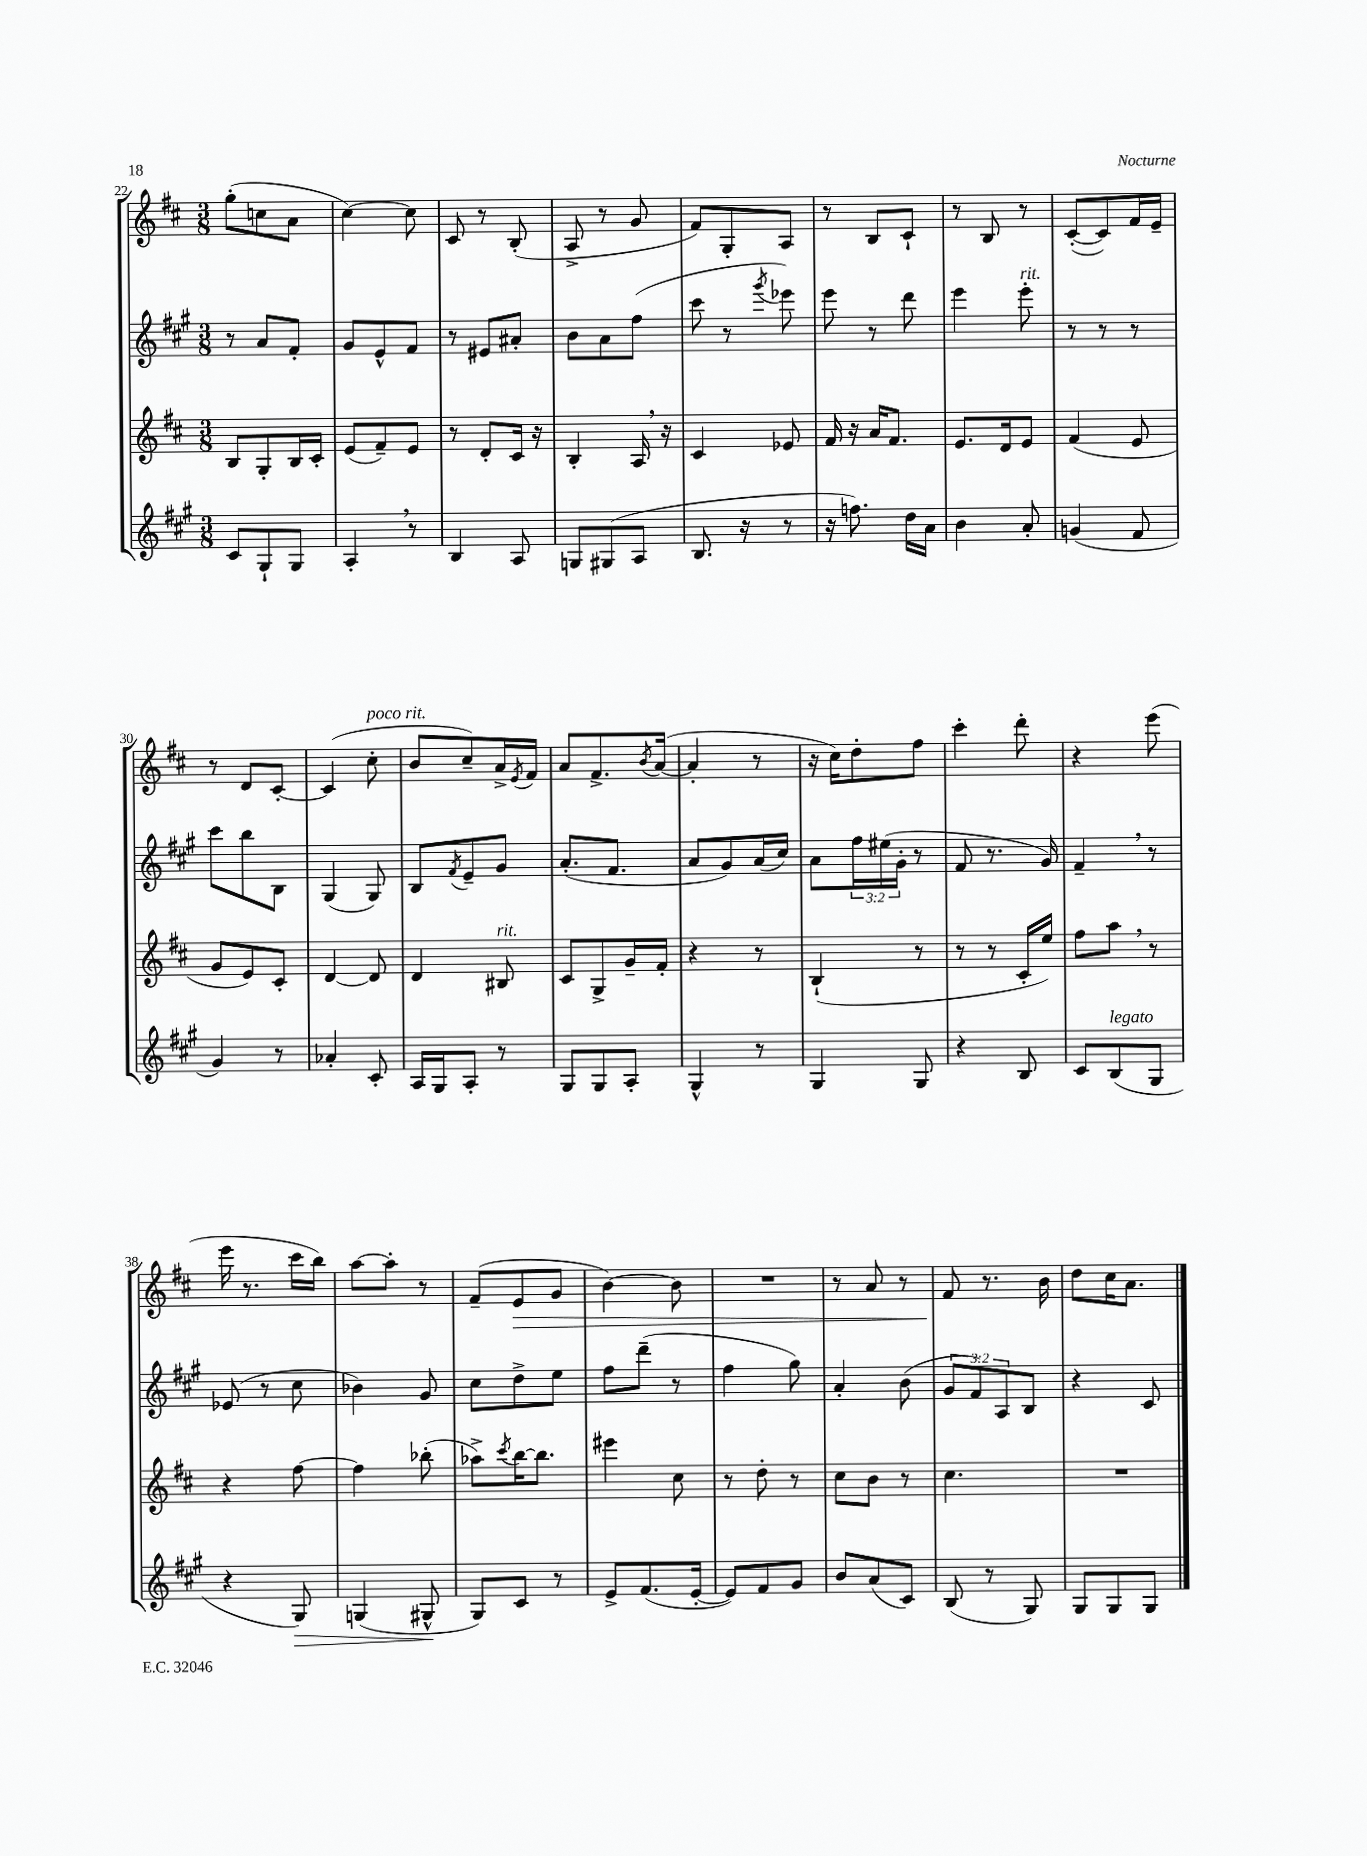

**kern	**dynam	**kern	**kern	**kern	**dynam
*part4	*part4	*part3	*part2	*part1	*part1
*staff4	*staff4	*staff3	*staff2	*staff1	*staff1
*clefG2	*	*clefG2	*clefG2	*clefG2	*
*k[f#c#g#]	*	*k[f#c#]	*k[f#c#g#]	*k[f#c#]	*
*M3/8	*	*M3/8	*M3/8	*M3/8	*
=22	=22	=22	=22	=22	=22
8c#/L	.	8B/L	8r	(8gg'\L	.
8G#`/	.	8G'/	8a/L	8ccn\	.
8G#/J	.	16B/L	8f#'/J	8a\J	.
.	.	16c#'/JJ	.	.	.
=23	=23	=23	=23	=23	=23
4A',/	.	(8e/L	8g#/L	[4cc#\)	.
.	.	8f#~/)	8e^^/	.	.
8r	.	8e/J	8f#/J	8cc#\]	.
=24	=24	=24	=24	=24	=24
4B/	.	8r	8r	8c#/	.
.	.	8d'/L	8e#X/L	8r	.
8A/	.	16c#/Jk	8a#X'/J	(8B'/	.
.	.	16r	.	.	.
=25	=25	=25	=25	=25	=25
8Gn/L	.	4B'/	8b\L	8A^/	.
(8G#X/	.	.	8a\	8r	.
8A/J	.	16A,/	(8ff#\J	8g/	.
.	.	16r	.	.	.
=26	=26	=26	=26	=26	=26
8.B/	.	4c#/	8ccc#\	8f#/L)	.
.	.	.	8r	8G'/	.
16r	.	.	.	.	.
.	.	.	8qggg#/	.	.
8r	.	8e-X/	8eee-X\)	8A/J	.
=27	=27	=27	=27	=27	=27
16r	.	16f#/	8eee\	8r	.
8.ffn\)	.	16r	.	.	.
.	.	16a/KL	8r	8B/L	.
.	.	8.f#/J	.	.	.
16dd\LL	.	.	8ddd\	8c#`/J	.
16a\JJ	.	.	.	.	.
=28	=28	=28	=28	=28	=28
4b\	.	8.e/L	4eee\	8r	.
.	.	.	.	8B/	.
.	.	16d/k	.	.	.
!	!	!	!LO:TX:a:i:t=rit.	!	!
8a'/	.	8e/J	8eee'\	8r	.
=29	=29	=29	=29	=29	=29
(4gn/	.	(4f#/	8r	([8c#'/L	.
.	.	.	8r	8c#/])	.
8f#/	.	8e/	8r	16f#/L	.
.	.	.	.	16e~/JJ	.
!!LO:LB:g=z
=30	=30	=30	=30	=30	=30
4g#/)	.	8g/L	8ccc#\L	8r	.
.	.	8e/)	8bb\	8d/L	.
8r	.	8c#'/J	8B\J	[8c#'/J	.
=31	=31	=31	=31	=31	=31
4a-X'/	.	[4d/	(4G#/	(4c#/]	.
!	!	!	!	!LO:TX:a:i:t=poco rit.	!
8c#'/	.	8d/]	8G#/)	8cc#'\	.
=32	=32	=32	=32	=32	=32
16A/LL	.	4d/	8B/L	8b/L	.
16G#/J	.	.	.	.	.
.	.	.	8qf#/	.	.
8A'/J	.	.	8e~/	8cc#~/)	.
!	!	!LO:TX:a:i:t=rit.	!	!	!
8r	.	8B#X/	8g#/J	16a^/L	.
.	.	.	.	8qe/	.
.	.	.	.	16f#/JJ	.
=33	=33	=33	=33	=33	=33
8G#/L	.	8c#/L	(8.a'/L	8a/L	.
8G#/	.	8G^/	.	8.f#^/	.
.	.	.	8.f#/J	.	.
8A'/J	.	16g~/L	.	.	.
.	.	.	.	8qb/	.
.	.	16f#'/JJ	.	([16a/Jk	.
=34	=34	=34	=34	=34	=34
4G#^^/	.	4r	8a/L	4a'/]	.
.	.	.	8g#/)	.	.
8r	.	8r	(16a/L	8r	.
.	.	.	16cc#/JJ)	.	.
=35	=35	=35	=35	=35	=35
4G#/	.	(4B`/	8a\L	16r	.
.	.	.	.	16cc#\KL)	.
.	.	.	24ff#\L	8dd'\	.
.	.	.	(24ee#X\	.	.
.	.	.	24g#'\JJ	.	.
8G#/	.	8r	8r	8ff#\J	.
=36	=36	=36	=36	=36	=36
4r	.	8r	8f#/	4ccc#'\	.
.	.	8r	8.r	.	.
8B/	.	16c#'/LL	.	8ddd'\	.
.	.	16ee/JJ)	16g#/)	.	.
=37	=37	=37	=37	=37	=37
8c#/L	.	8ff#\L	4f#~,/	4r	.
!LO:TX:a:i:t=legato	!	!	!	!	!
(8B/	.	8aa,\J	.	.	.
8G#/J	.	8r	8r	(8eee\	.
!!LO:LB:g=z
=38	=38	=38	=38	=38	=38
4r	.	4r	(8e-X/	16eee\	.
.	.	.	.	8.r	.
.	.	.	8r	.	.
!	!LO:HP:b	!	!	!	!
8G#/)	>	[8ff#\	8cc#\	16ccc#\LL	.
.	.	.	.	16bb\JJ)	.
=39	=39	=39	=39	=39	=39
(4Gn/	.	4ff#\]	4b-X\)	[8aa\L	.
.	.	.	.	8aa'\J]	.
8G#X^^/	.	(8bb-X'\	8g#/	8r	.
.	]	.	.	.	.
=40	=40	=40	=40	=40	=40
8G#/L)	.	8aa-X^\L)	8cc#\L	(8f#~/L	.
.	.	8qccc#/	.	.	.
!	!	!	!	!	!LO:HP:b
8c#/J	.	[16bb\K	8dd^\	8e/	>
.	.	8.bb\J]	.	.	.
8r	.	.	8ee\J	8g/J	.
=41	=41	=41	=41	=41	=41
8e^/L	.	4eee#X\	8ff#\L	[4b\)	.
(8.f#/	.	.	(8ddd~\J	.	.
.	.	8cc#\	8r	8b\]	.
[16e'/Jk	.	.	.	.	.
=42	=42	=42	=42	=42	=42
8e/L])	.	8r	4ff#\	4.r	.
8f#/	.	8dd'\	.	.	.
8g#/J	.	8r	8gg#\)	.	.
=43	=43	=43	=43	=43	=43
8b/L	.	8cc#\L	4a'/	8r	.
(8a/	.	8b\J	.	8a/	.
8c#/J)	.	8r	(8b\	8r	.
=44	=44	=44	=44	=44	=44
(8B/	.	4.cc#\	12g#/L	8f#/	.
.	.	.	12f#/)	.	.
8r	.	.	.	8.r	]
.	.	.	12A/	.	.
8G#/)	.	.	8B/J	.	.
.	.	.	.	16b\	.
=45	=45	=45	=45	=45	=45
8G#/L	.	4.r	4r	8dd\L	.
8G#/	.	.	.	16cc#\K	.
.	.	.	.	8.a\J	.
8G#/J	.	.	8c#/	.	.
==	==	==	==	==	==
*-	*-	*-	*-	*-	*-
